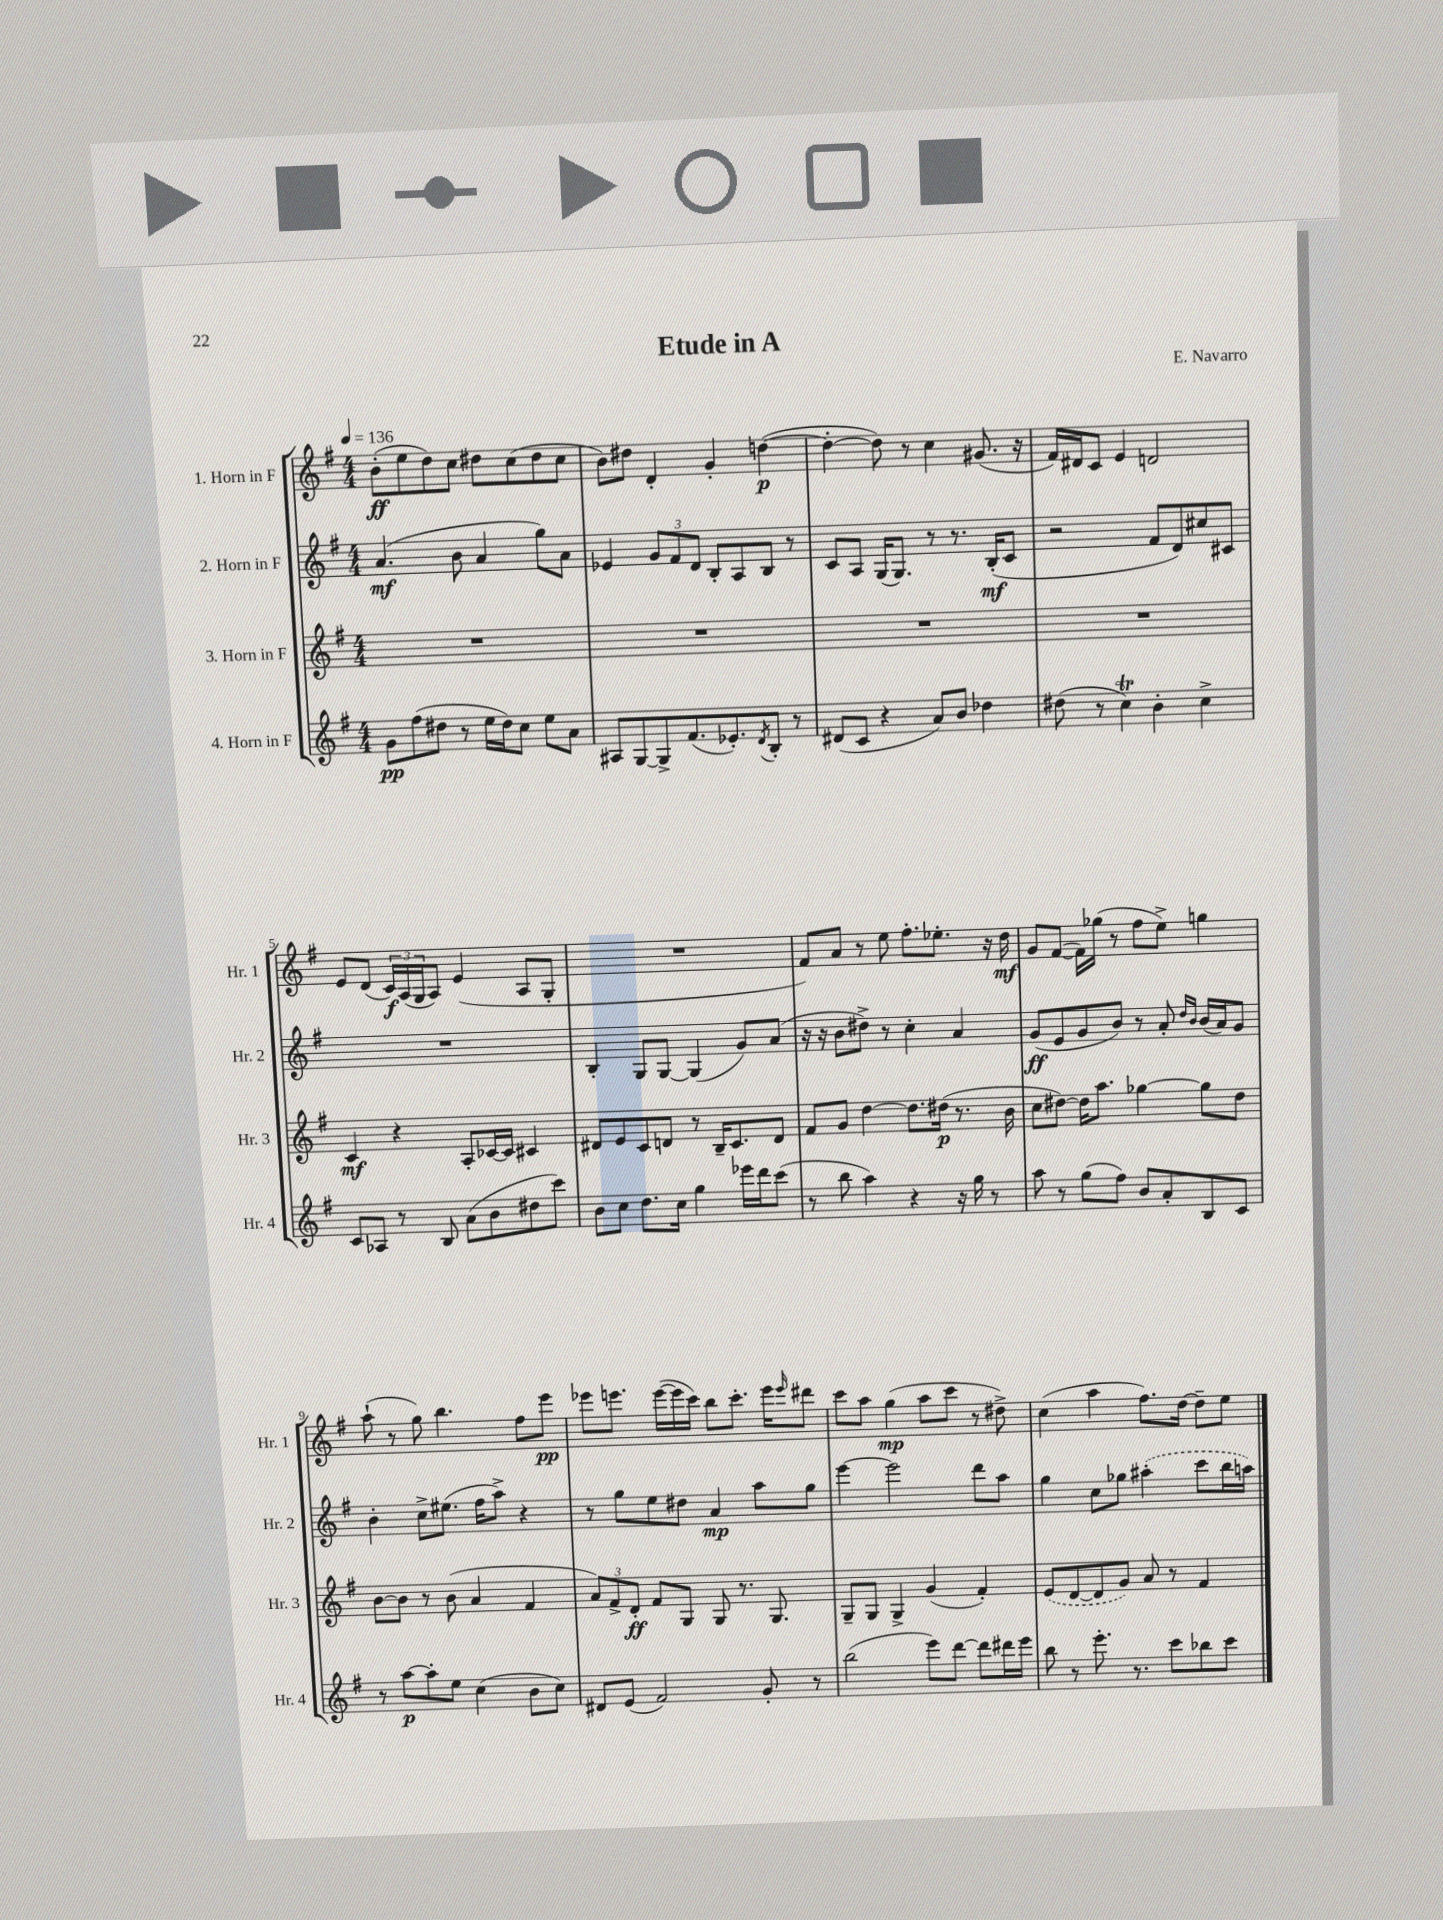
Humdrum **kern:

**kern	**dynam	**kern	**dynam	**kern	**dynam	**kern	**dynam
*part4	*part4	*part3	*part3	*part2	*part2	*part1	*part1
*staff4	*staff4	*staff3	*staff3	*staff2	*staff2	*staff1	*staff1
*I"4. Horn in F	*	*I"3. Horn in F	*	*I"2. Horn in F	*	*I"1. Horn in F	*
*I'Hr. 4	*	*I'Hr. 3	*	*I'Hr. 2	*	*I'Hr. 1	*
*clefG2	*	*clefG2	*	*clefG2	*	*clefG2	*
*k[f#]	*	*k[f#]	*	*k[f#]	*	*k[f#]	*
*M4/4	*	*M4/4	*	*M4/4	*	*M4/4	*
*MM136	*	*MM136	*	*MM136	*	*MM136	*
=1	=1	=1	=1	=1	=1	=1	=1
8g\L	pp	1r	.	(4.a/	mf	(8b'\L	ff
(8ff#\	.	.	.	.	.	8ee\	.
8dd#X\J	.	.	.	.	.	8dd\)	.
8r	.	.	.	8b\	.	8cc\J	.
16ee\LL	.	.	.	4a/	.	8dd#X\L	.
16dd#\J)	.	.	.	.	.	.	.
8cc\J	.	.	.	.	.	(8cc\	.
8ee\L	.	.	.	8gg\L)	.	8dd#\	.
8a\J	.	.	.	8a\J	.	8cc\J	.
=2	=2	=2	=2	=2	=2	=2	=2
8A#X/L	.	1r	.	4e-X/	.	8b\L)	.
[8G/	.	.	.	.	.	8dd#X\J	.
8G^/]	.	.	.	12g/L	.	4d'/	.
.	.	.	.	12f#/	.	.	.
(8.f#/	.	.	.	.	.	.	.
.	.	.	.	12d/J	.	.	.
.	.	.	.	8B'/L	.	4g'/	.
8.e-X'/)	.	.	.	.	.	.	.
.	.	.	.	8A/	.	.	.
8qd/	.	.	.	.	.	.	.
8B'/J	.	.	.	8B/J	.	([4ddn\	p
8r	.	.	.	8r	.	.	.
=3	=3	=3	=3	=3	=3	=3	=3
(8d#X/L	.	1r	.	8c/L	.	4dd'\_	.
8c/J	.	.	.	8A/J	.	.	.
4r	.	.	.	(16G/KL	.	8dd\])	.
.	.	.	.	8.G/J)	.	.	.
.	.	.	.	.	.	8r	.
8a/L)	.	.	.	8r	.	4cc\	.
8b/J	.	.	.	8.r	.	.	.
4dd-X\	.	.	.	.	.	(8.g#X/	.
.	.	.	.	(16B'/KL	mf	.	.
.	.	.	.	8c/J	.	.	.
.	.	.	.	.	.	16r	.
=4	=4	=4	=4	=4	=4	=4	=4
(8dd#X\	.	1r	.	2r	.	16f#/LL)	.
.	.	.	.	.	.	16d#X/J	.
8r	.	.	.	.	.	8c/J	.
4ccT\)	.	.	.	.	.	4e/	.
4b'\	.	.	.	8f#/L	.	2dn/	.
.	.	.	.	8d/)	.	.	.
4cc^\	.	.	.	8cc#X/	.	.	.
.	.	.	.	8c#X/J	.	.	.
!!LO:LB:g=z
=5	=5	=5	=5	=5	=5	=5	=5
8c/L	.	4c/	mf	1r	.	8e/L	.
8A-X/J	.	.	.	.	.	(8d/J	.
8r	.	4r	.	.	.	24c/LL)	f
.	.	.	.	.	.	(24A/	.
.	.	.	.	.	.	24G/J	.
8B/	.	.	.	.	.	8A/J)	.
(8a\L	.	8A'/L	.	.	.	(4e/	.
8b\	.	[16c-X/L	.	.	.	.	.
.	.	16c-/JJ]	.	.	.	.	.
8dd#X\	.	4c#X/	.	.	.	8A/L	.
8ccc\J)	.	.	.	.	.	8G'/J	.
=6	=6	=6	=6	=6	=6	=6	=6
8b\L	.	8d#X/L	.	4B'/	.	1r	.
8cc\J	.	8e/	.	.	.	.	.
8.dd\L	.	8c/	.	8G/L	.	.	.
.	.	8dn/J	.	[8G/J	.	.	.
16cc\Jk	.	.	.	.	.	.	.
4gg\	.	8r	.	(4G/]	.	.	.
.	.	16B~/KL	.	.	.	.	.
.	.	8.c/	.	.	.	.	.
16eee-X\LL	.	.	.	8g/L)	.	.	.
16ddd\J	.	.	.	.	.	.	.
(8ccc\J	.	8d/J	.	(8a/J	.	.	.
=7	=7	=7	=7	=7	=7	=7	=7
8r	.	8f#/L	.	16r	.	8f#/L)	.
.	.	.	.	16r	.	.	.
8bb\	.	8g/J	.	8b\L	.	8a/J	.
4aa\)	.	[4dd\	.	8dd#X^\J)	.	8r	.
.	.	.	.	8r	.	8ee\	.
4r	.	8.dd\L]	.	4cc'\	.	8.ff#'\L	.
.	.	(16dd#X\Jk	p	.	.	8.ee-X'\J	.
16r	.	8.r	.	4a/	.	.	.
16gg\	.	.	.	.	.	.	.
8r	.	.	.	.	.	16r	.
.	.	16b\	.	.	.	16dd\	mf
=8	=8	=8	=8	=8	=8	=8	=8
8aa\	.	8cc\L	.	(8g/L	ff	8g/L	.
8r	.	[8dd#X\J)	.	8e/	.	([8f#/J	.
(8gg\L	.	16dd#\KL]	.	8g/	.	16f#\LL])	.
.	.	8.aa\J	.	.	.	(16gg-X\JJ	.
8ff#\J)	.	.	.	8b/J)	.	8r	.
8b/L	.	[4gg-X\	.	8r	.	8ff#\L	.
8a'/	.	.	.	8a'/	.	8ee^\J)	.
.	.	.	.	16qqdd/LL	.	.	.
.	.	.	.	16qqb/JJ	.	.	.
8B/	.	8gg-\L]	.	(16b/LL	.	4ggn\	.
.	.	.	.	16a/J)	.	.	.
8c/J	.	8dd#\J	.	8g/J	.	.	.
!!LO:LB:g=z
=9	=9	=9	=9	=9	=9	=9	=9
8r	.	[8b\L	.	4b'\	.	(8aa`\	.
[8aa\L	p	8b\J]	.	.	.	8r	.
8aa'\]	.	8r	.	8cc^\L	.	8gg\)	.
8ee\J	.	(8b\	.	(8.ee#X\J	.	4.bb\	.
(4cc\	.	4a/	.	.	.	.	.
.	.	.	.	16ff#\KL	.	.	.
.	.	.	.	8aa^\J)	.	.	.
8b\L	.	4f#/	.	4r	.	8ff#\L	.
8cc\J)	.	.	.	.	.	8eee\J	pp
=10	=10	=10	=10	=10	=10	=10	=10
8d#X/L	.	12a/L)	.	8r	.	8eee-X\L	.
.	.	12f#^/	.	.	.	.	.
(8e/J	.	.	.	8gg\L	.	8.eeen\J	.
.	.	12d'/J	ff	.	.	.	.
2f#/)	.	8f#/L	.	8ee\	.	.	.
.	.	.	.	.	.	([16eee\LL	.
.	.	8G/J	.	8dd#X\J	.	16eee\]	.
.	.	.	.	.	.	16ccc\JJ)	.
.	.	8G/	.	4a/	mp	8bb\L	.
.	.	8.r	.	.	.	8.ccc'\J	.
8g'/	.	.	.	8aa\L	.	.	.
.	.	8.G/	.	.	.	16eee\KL	.
.	.	.	.	.	.	16qqeee/	.
8r	.	.	.	8gg\J	.	8ddd#X\J	.
=11	=11	=11	=11	=11	=11	=11	=11
(2bb\	.	8G~/L	.	[4eee\	.	8ccc\L	.
.	.	8G/J	.	.	.	8aa\J	.
.	.	4G^/	.	2eee\]	.	(4gg\	mp
8eee\L)	.	(4g/	.	.	.	8aa\L	.
[8ddd\J	.	.	.	.	.	8ccc\J	.
8ddd\L]	.	4f#'/)	.	8ddd\L	.	8r	.
16ddd#X\L	.	.	.	8aa\J	.	8dd#X^\)	.
16eee\JJ	.	.	.	.	.	.	.
=12	=12	=12	=12	=12	=12	=12	=12
8bb\	.	(8e/L	.	4gg\	.	(4cc\	.
8r	.	[8d/	.	.	.	.	.
8.eee'\	.	8d/]	.	8cc\L	.	4aa\	.
.	.	8g/J)	.	8gg-X\J	.	.	.
8.r	.	.	.	.	.	.	.
.	.	8a/	.	(4aa#X'\	.	8.ff#\L)	.
8ccc\L	.	8r	.	.	.	.	.
.	.	.	.	.	.	[16dd\Jk	.
8bb-X\	.	4f#/	.	8ccc\L	.	8dd~\L]	.
8ccc\J	.	.	.	16bb\L	.	8ee\J	.
.	.	.	.	16aan\JJ)	.	.	.
==	==	==	==	==	==	==	==
*-	*-	*-	*-	*-	*-	*-	*-
